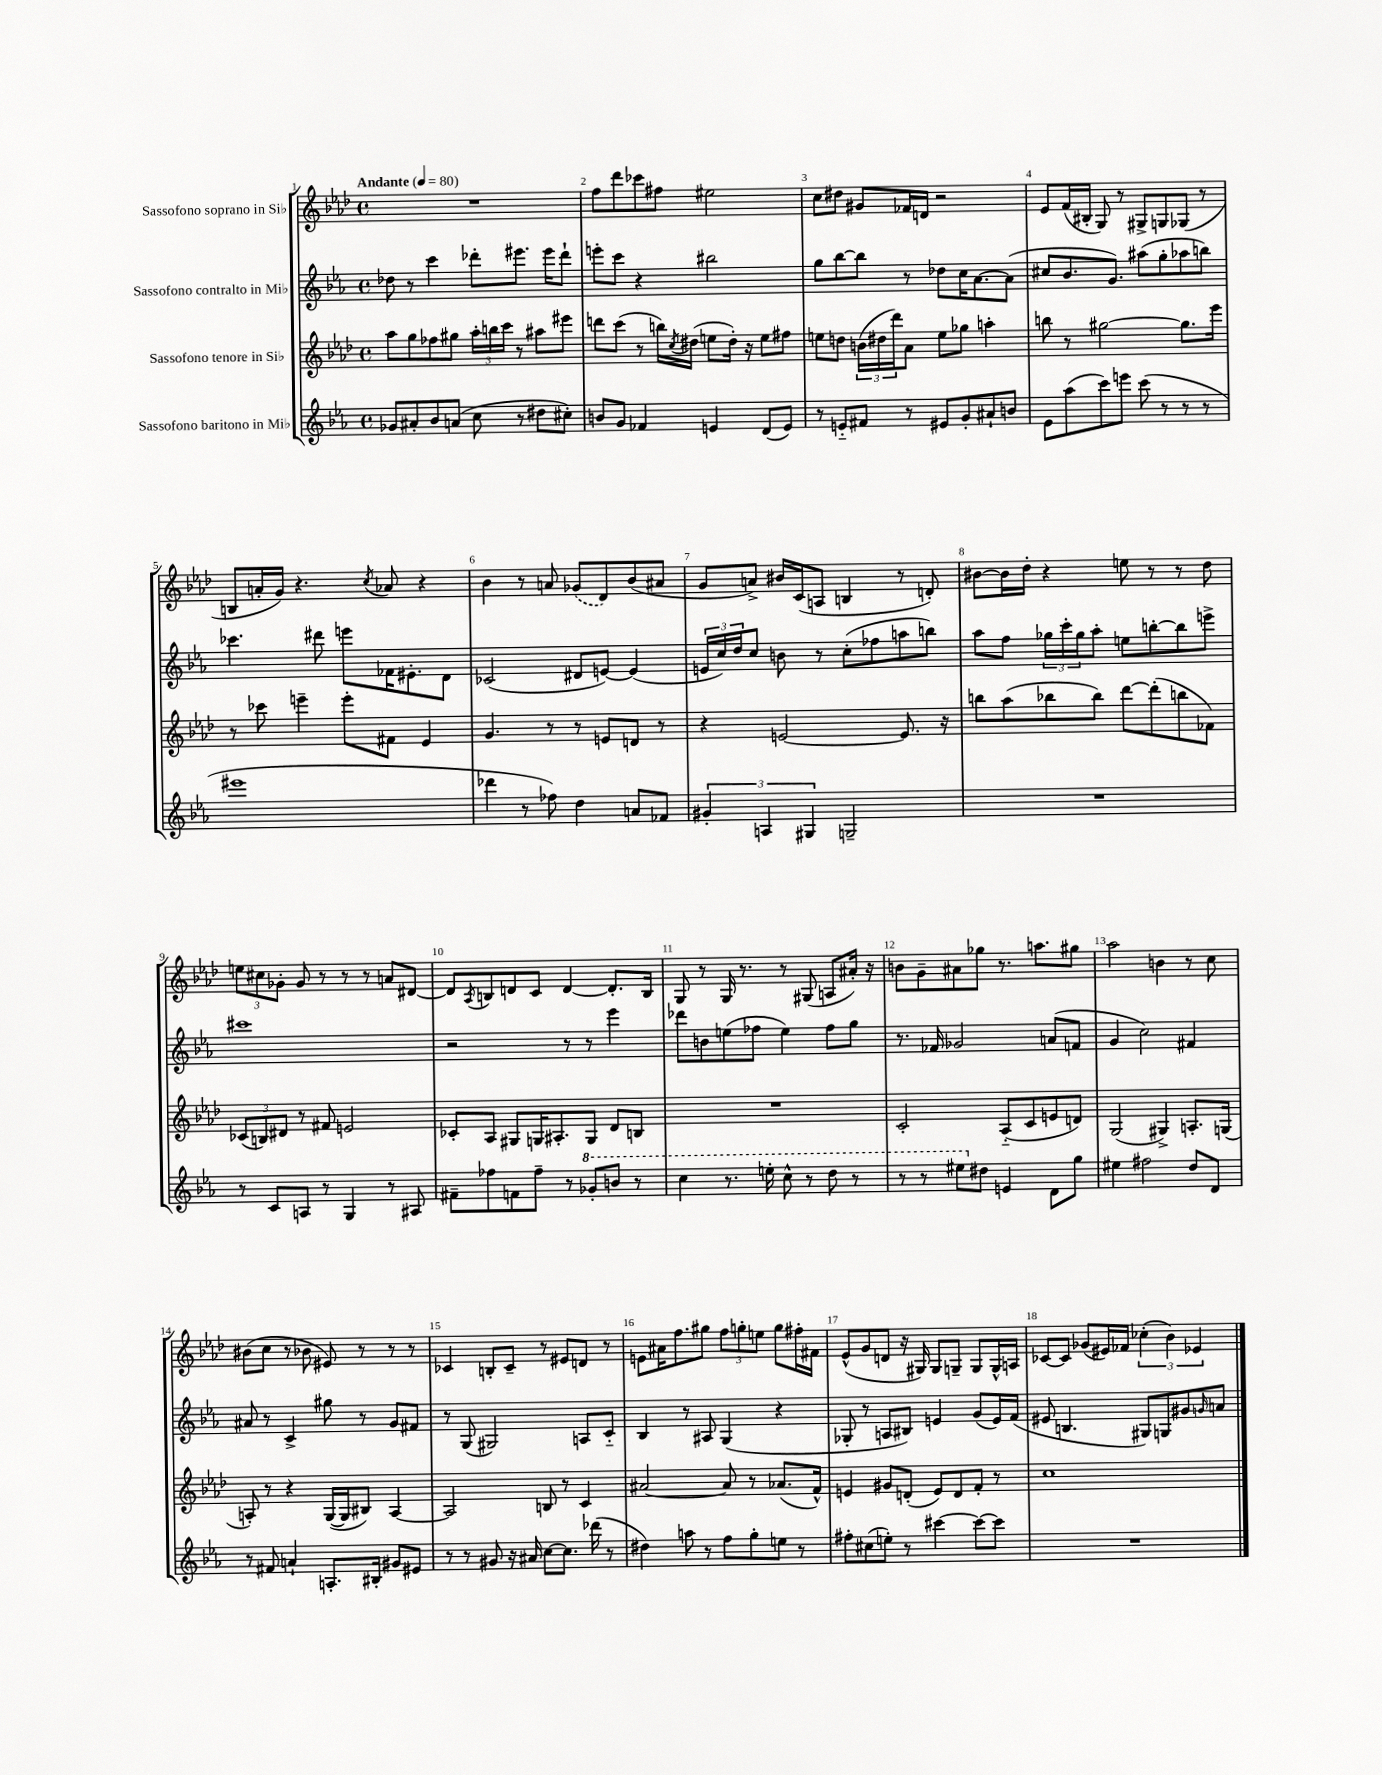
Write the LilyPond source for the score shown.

<<
\new StaffGroup <<
\new Staff = "s0" \with { instrumentName = "Sassofono soprano in Sib" } {
    \clef treble \key aes \major \defaultTimeSignature \time 4/4 \tempo "Andante" 4 = 80
    R1 |
    f''8 des'''8 ces'''8 fis''8 eis''2 |
    c''8 dis''8 gis'8 fes'16 d'16 r2 |
    ees'8 f'16( bis16-. g8) r8 gis8-> g8 ges8( r8 |
    b8 a'16-. g'16) r4. \acciaccatura { c''8 } aes'8 r4 |
    bes'4 r8 a'8 \once \slurDashed ges'8( des'8) bes'8( ais'8 |
    g'8 a'8->) bis'16 c'16( a8 b4 r8 d'8-.) |
    bis'8~ bis'16 des''16-. r4 e''8 r8 r8 des''8 |
    \tuplet 3/2 { e''8 cis''8 ges'8-. } ges'8 r8 r8 r8 a'8 dis'8~ |
    dis'8 \acciaccatura { aes8 } b8 d'8 c'8 d'4~ d'8.-. b16 |
    g8 r8 g16 r8. r8 gis8( a8 ais'16-.) r16 |
    b'8 g'8-- ais'8 ges''8 r8. a''8. gis''8 |
    aes''2 b'4 r8 c''8 |
    bis'8( c''8 r8 bes'8 eis'8) r8 r8 r8 |
    ces'4 b8-. ces'8-- r8 eis'8 d'8 r8 |
    e'8 ais'16 f''8. gis''8 \tuplet 3/2 { f''8 g''8-. e''8 } g''8 fis''16-. fis'16 |
    ees'8-^( g'8 d'8 r16 gis16) gis8 g8-- g8 g16-^ a16 |
    ces'8~ ces'8 ges'8( eis'16) fes'16 \tuplet 3/2 { ces''4-.( bes'4) ees'4 } \bar "|." |
}
\new Staff = "s1" \with { instrumentName = "Sassofono contralto in Mib" } {
    \clef treble \key ees \major \defaultTimeSignature \time 4/4
    des''8 r8 c'''4 des'''8-. eis'''8. eis'''16 des'''8-! |
    e'''8-. c'''8 r4 bis''2 |
    g''8 bes''8~ bes''8 r8 des''8 c''16 aes'8.~ aes'8( |
    cis''8 bes'8. g'8.) ais''8( g''8-. aes''8 b''8) |
    ces'''4. dis'''8 e'''8 fes'16 eis'8.-. d'8 |
    ces'2( dis'8 e'8~) e'4( |
    \tuplet 3/2 { e'16 c''16) d''16 } c''8 b'8 r8 c''8-.( fes''8 a''8 b''8) |
    aes''8 f''8 \tuplet 3/2 { ges''16 c'''16-. ges''16 } aes''8-. e''8 b''8~-. b''8 e'''8-> |
    cis'''1 |
    r2 r8 r8 ees'''4 |
    des'''8 b'8 e''8( fes''8 e''4) fes''8 g''8 |
    r8. fes'16 ges'2 a'8( f'8 |
    g'4 c''2) fis'4 |
    ais'8 r8 c'4-> gis''8 r8 g'8 fis'8 |
    r8 g8( gis2) a8 c'8-_ |
    bes4 r8 ais8 g4( r4 |
    ges8-. r8 a8 bis8) e'4 g'8( e'16) f'16( |
    eis'8 b4. gis8) g8 gis'8 \grace { g'16 } a'8 \bar "|." |
}
\new Staff = "s2" \with { instrumentName = "Sassofono tenore in Sib" } {
    \clef treble \key aes \major \defaultTimeSignature \time 4/4
    aes''8 g''8 fes''8 gis''8 \tuplet 3/2 { aes''16-. b''16 c'''16 } r8 ais''8 eis'''8 |
    d'''8 c'''8( r8 b''16) \acciaccatura { c''8 } dis''16( e''8 dis''16-.) r16 e''8 fis''8 |
    e''8 d''8 \tuplet 3/2 { b'16( dis''16 des'''16) } aes'8 e''8 ges''8 a''4-. |
    b''8 r8 gis''2~ gis''8. ees'''16 |
    r8 ces'''8 e'''4-- e'''8-. fis'8 ees'4 |
    g'4. r8 r8 e'8 d'8 r8 |
    r4 e'2~ e'8. r16 |
    b''8 aes''8( bes''8 bes''8) des'''8~ des'''8-.( b''8 fes'8) |
    \tuplet 3/2 { ces'8( b8) dis'8 } r8 fis'8 e'2 |
    ces'8-. aes8 gis8 g16 ais8.-. g8 des'8 b8 |
    R1 |
    c'2-. aes8-_( c'8 e'8 d'8) |
    g2( gis4->) a8.-. g16( |
    a8-.) r8 r4 g16~( g16 bis8) a4~ |
    a2 b8 r8 c'4 |
    ais'2~ ais'8 r8 aes'8.( f'16-^) |
    e'4 gis'8 d'8-.( e'8) d'8 f'8-. r8 |
    c''1 \bar "|." |
}
\new Staff = "s3" \with { instrumentName = "Sassofono baritono in Mib" } {
    \clef treble \key ees \major \defaultTimeSignature \time 4/4
    ges'8 ais'8-. bes'8 a'8( c''8 r8 dis''8 cis''8-.) |
    b'8 g'8 fes'4 e'4 d'8( e'8) |
    r8 e'8-_ fis'8 r8 eis'8 g'8-. ais'8-! b'8 |
    ees'8 aes''8( c'''8) e'''8 c'''8( r8 r8 r8 |
    eis'''1 |
    des'''4 r8 fes''8) d''4 a'8 fes'8 |
    \tuplet 3/2 { gis'4-. a4 gis4 } g2-- |
    R1 |
    r8 c'8 a8 r8 g4 r8 ais8 |
    fis'8-- fes''8 f'8 fes''8-- r8 \ottava #1 ges''8-. b''8 r8 |
    c'''4 r8. e'''16-. c'''8-^ r8 d'''8 r8 |
    r8 r8 eis'''8 \ottava #0 dis''8 e'4 d'8 g''8 |
    eis''4 fis''2 d''8 d'8 |
    r8 fis'8 a'4-! a8.-. bis16-. gis'8 eis'8 |
    r8 r8 gis'8 r16 ais'16 c''8~ c''8. des'''16( r8 |
    dis''4) a''8 r8 f''8 g''8-. e''8 r8 |
    fis''8-. cis''8( e''8-.) r8 cis'''4~ cis'''8~ cis'''8 |
    R1 \bar "|." |
}
>>
>>
\layout { \context { \Score \override BarNumber.break-visibility = ##(#f #t #t) barNumberVisibility = #all-bar-numbers-visible } }
